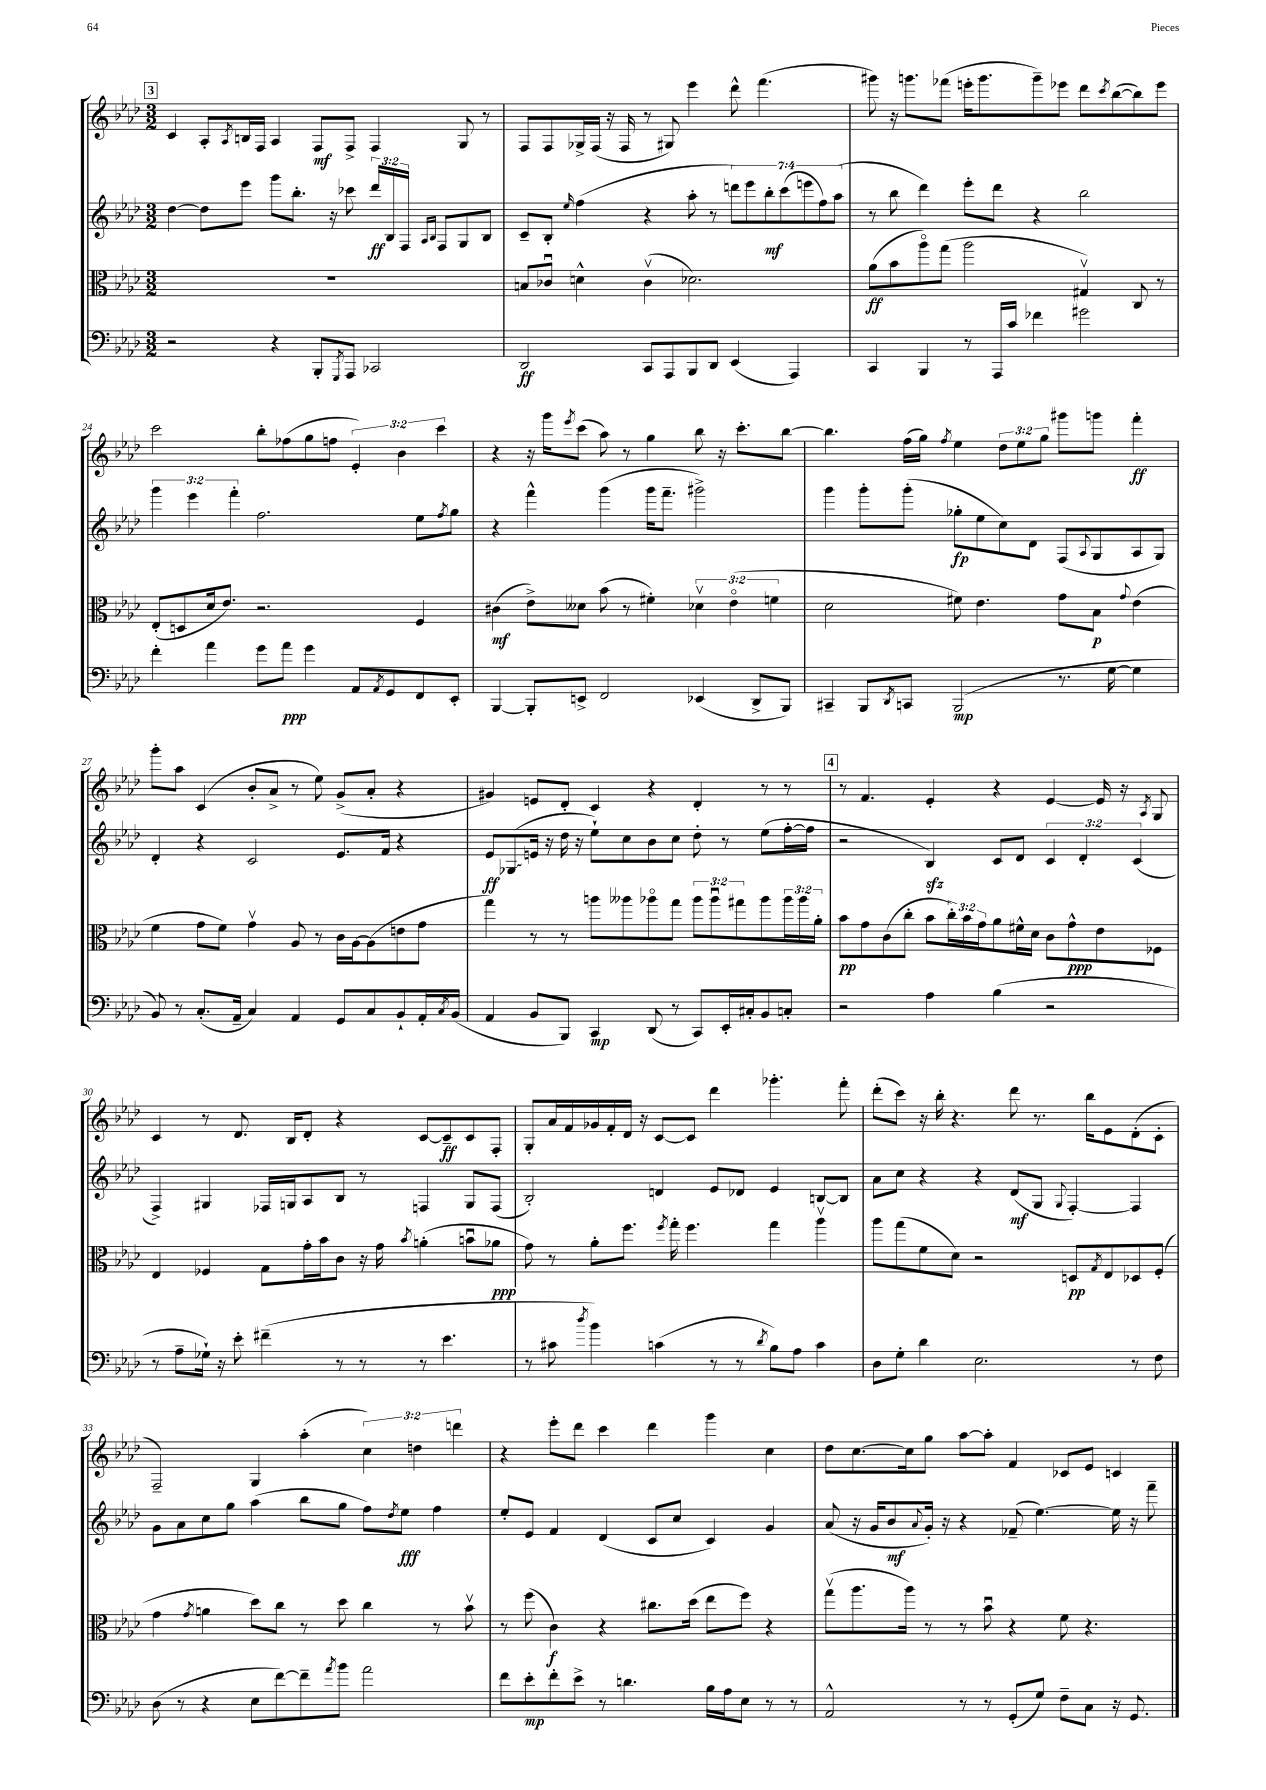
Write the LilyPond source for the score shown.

<<
\new StaffGroup <<
\new Staff = "s0" {
    \clef treble \key aes \major \numericTimeSignature \time 3/2 \override Staff.TupletNumber.text = #tuplet-number::calc-fraction-text
    \mark \markup { \box "3" } c'4 aes8-. \acciaccatura { aes8 } b16 f16 aes4 f8\mf f8-> f4 g8 r8 |
    f8 f8 ges16-> f16( r16 f16 r8 gis8) ees'''4 des'''8-^ f'''4.( |
    gis'''8) r16 g'''8. fes'''8( e'''16-. g'''8. g'''8--) ees'''8 des'''8 \acciaccatura { c'''8 } bes''8~( bes''8) ees'''8 |
    c'''2 bes''8-. fes''8( g''8 f''8 \tuplet 3/2 { ees'4-.) bes'4 c'''4 } |
    r4 r16 g'''16 \acciaccatura { ees'''8 } c'''8( aes''8) r8 g''4 bes''8 r16 c'''8.-. bes''8~ |
    bes''4. f''16( g''16) \acciaccatura { f''8 } ees''4 \tuplet 3/2 { des''8 ees''8 g''8 } gis'''8 g'''8 f'''4-.\ff |
    g'''8-. aes''8 c'4( bes'8-. aes'8-> r8 ees''8) g'8->( aes'8-. r4 |
    gis'4) e'8 des'8-. c'4 r4 des'4-. r8 r8 |
    \mark \markup { \box "4" } r8 f'4. ees'4-. r4 ees'4~ ees'16 r16 \acciaccatura { aes8 } g8 |
    c'4 r8 des'8. bes16 des'8-. r4 c'8~ c'8--\ff c'8 f8-. |
    g8-. aes'16 f'16 ges'16 f'16-. des'16 r16 c'8~ c'8 des'''4 ges'''4.-. f'''8-. |
    des'''8-.( c'''8) r16 bes''16-. r4. des'''8 r8. bes''16 ees'8 des'8-.( c'8-. |
    f2--) g4 aes''4-.( \tuplet 3/2 { c''4) d''4 d'''4 } |
    r4 ees'''8-. des'''8 c'''4 des'''4 g'''4 c''4 |
    des''8 c''8.~ c''16 g''8 aes''8~ aes''8-. f'4 ces'8 ees'8 c'4 \bar "|." |
}
\new Staff = "s1" {
    \clef treble \key aes \major \numericTimeSignature \time 3/2 \override Staff.TupletNumber.text = #tuplet-number::calc-fraction-text
    \mark \markup { \box "3" } des''4~ des''8 ees'''8 g'''8 bes''8.-. r16 ces'''8 \tuplet 3/2 { des'''16\ff bes16 f16 } \grace { aes16 bes16 } f8 g8 bes8 |
    c'8-- bes8-. \grace { ees''16 } f''4( r4 aes''8-. r8 \tuplet 7/4 { d'''8) ees'''8 bes''8-.\mf c'''8( e'''8 f''8) aes''8( } |
    r8 bes''8 des'''4) ees'''8-. des'''8 r4 bes''2 |
    \tuplet 3/2 { g'''4 ees'''4 f'''4-. } f''2. ees''8 \acciaccatura { f''8 } g''8 |
    r4 f'''4-^ g'''4( g'''16 f'''8.-- gis'''2->) |
    g'''4 g'''8-. g'''8-.( ges''8-.\fp ees''8 c''8) des'8 f8( \appoggiatura { aes8 } g8 aes8 g8) |
    des'4-. r4 c'2 ees'8. f'16 r4 |
    ees'8\ff \once \override Glissando.style = #'zigzag ges8\glissando( e'16 r16 des''16 r16 ees''8-!) c''8 bes'8 c''8 des''8-. r8 ees''8( f''16~-. f''16 |
    \mark \markup { \box "4" } r2 bes4\sfz) c'8 des'8 \tuplet 3/2 { c'4 des'4-. c'4( } |
    f4->) gis4 fes16 g16 aes8 bes8 r8 f4 g8 f8( |
    bes2-.) d'4 ees'8 des'8 ees'4 b8~ b8 |
    aes'8 c''8 r4 r4 des'8\mf( g8 \appoggiatura { g8 } f4~-.) f4 |
    g'8 aes'8 c''8 g''8 aes''4( bes''8 g''8 f''8) \acciaccatura { des''8 } ees''8\fff f''4 |
    ees''8-. ees'8 f'4 des'4( c'8 c''8 c'4) g'4 |
    aes'8( r16 g'16 bes'8\mf \appoggiatura { aes'8 } g'16-.) r16 r4 fes'8--( ees''4.~) ees''16 r16 f'''8-- \bar "|." |
}
\new Staff = "s2" {
    \clef alto \key aes \major \numericTimeSignature \time 3/2 \override Staff.TupletNumber.text = #tuplet-number::calc-fraction-text
    \mark \markup { \box "3" } R1. |
    b8 ces'8\downbow d'4-^ ces'4\upbow( des'2.) |
    aes'8\ff( bes'8 aes''8\flageolet) g''8( aes''2 gis4\upbow) c8 r8 |
    ees8-.( d8 des'16 ees'8.) r2. f4 |
    cis'4\mf( ees'8->) deses'8 bes'8( r8 fis'4-.) \tuplet 3/2 { des'4\upbow ees'4\flageolet( f'4 } |
    des'2 fis'8) ees'4. g'8 bes8\p \appoggiatura { g'8 } ees'4( |
    f'4 g'8 f'8) g'4\upbow aes8 r8 c'16 aes16~ aes8( e'8 g'8 |
    g''4) r8 r8 a''8 aeses''8 aes''8\flageolet g''8 \tuplet 3/2 { aes''8 aes''8\downbow gis''8 } aes''8 \tuplet 3/2 { aes''16 aes''16 aes'16-. } |
    \mark \markup { \box "4" } bes'8\pp g'8 c'8( c''8-. bes'8 \tuplet 3/2 { c''16-.) bes'16 g'16 } aes'8 fis'16-^ des'16 c'8 g'8-^\ppp ees'8 fes8 |
    ees4 fes4 g8 g'16-. bes'16 c'8 r16 g'16 \acciaccatura { bes'8 } a'4-.( b'8\downbow aes'8\ppp |
    g'8) r8 aes'8-. f''8. \acciaccatura { f''8 } g''16-. f''4. g''4 aes''4\upbow |
    aes''8 g''8( f'8 des'8) r2 d8\pp \acciaccatura { g8 } ees8 des8 f8-.( |
    g'4 \acciaccatura { g'8 } a'4 des''8) c''8 r8 des''8 c''4 r8 bes'8\upbow |
    r8 f''8( c'4\f) r4 cis''8. des''16( ees''8 f''8) r4 |
    g''8\upbow( aes''8. aes''16) r8 r8 bes'8\downbow r4 f'8 r4. \bar "|." |
}
\new Staff = "s3" {
    \clef bass \key aes \major \numericTimeSignature \time 3/2
    \mark \markup { \box "3" } r2 r4 bes,,8-. \acciaccatura { g,,8 } aes,,8 ces,2 |
    des,2\ff c,8 aes,,8 bes,,8 des,8 ees,4( aes,,4) |
    c,4 bes,,4 r8 aes,,16 c'16 fes'4 gis'2 |
    f'4-. aes'4 g'8 aes'8\ppp g'4 aes,8 \acciaccatura { aes,8 } g,8 f,8 ees,8-. |
    bes,,4~ bes,,8-. e,8-> f,2 ees,4( des,8-> bes,,8) |
    cis,4-- bes,,8 \acciaccatura { des,8 } c,8 bes,,2\mp( r8. g16~ g4 |
    bes,8) r8 c8.-.( aes,16-- c4) aes,4 g,8 c8 bes,8-! aes,16-. \acciaccatura { c8 } bes,16( |
    aes,4 bes,8 bes,,8) c,4\mp des,8( r8 c,8) ees,16-. cis16-. bes,8 c8-. |
    \mark \markup { \box "4" } r2 aes4 bes4( r2 |
    r8 aes8-- ges16-!) r16 ees'8-. fis'4--( r8 r8 r8 ees'4. |
    r8 cis'8 \acciaccatura { des''8 } bes'4) c'4( r8 r8 \acciaccatura { des'8 } bes8) aes8 c'4 |
    des8 g8-. des'4 ees2. r8 f8 |
    des8( r8 r4 ees8 f'8~) f'8-- \acciaccatura { aes'8 } bes'8 aes'2 |
    f'8 ees'8-.\mp f'8-. ees'8-> r8 d'4. bes16 aes16 ees8 r8 r8 |
    aes,2-^ r8 r8 g,8-.( g8) f8-- c8 r16 g,8. \bar "|." |
}
>>
>>
\layout { \context { \Score currentBarNumber = #21 } }
